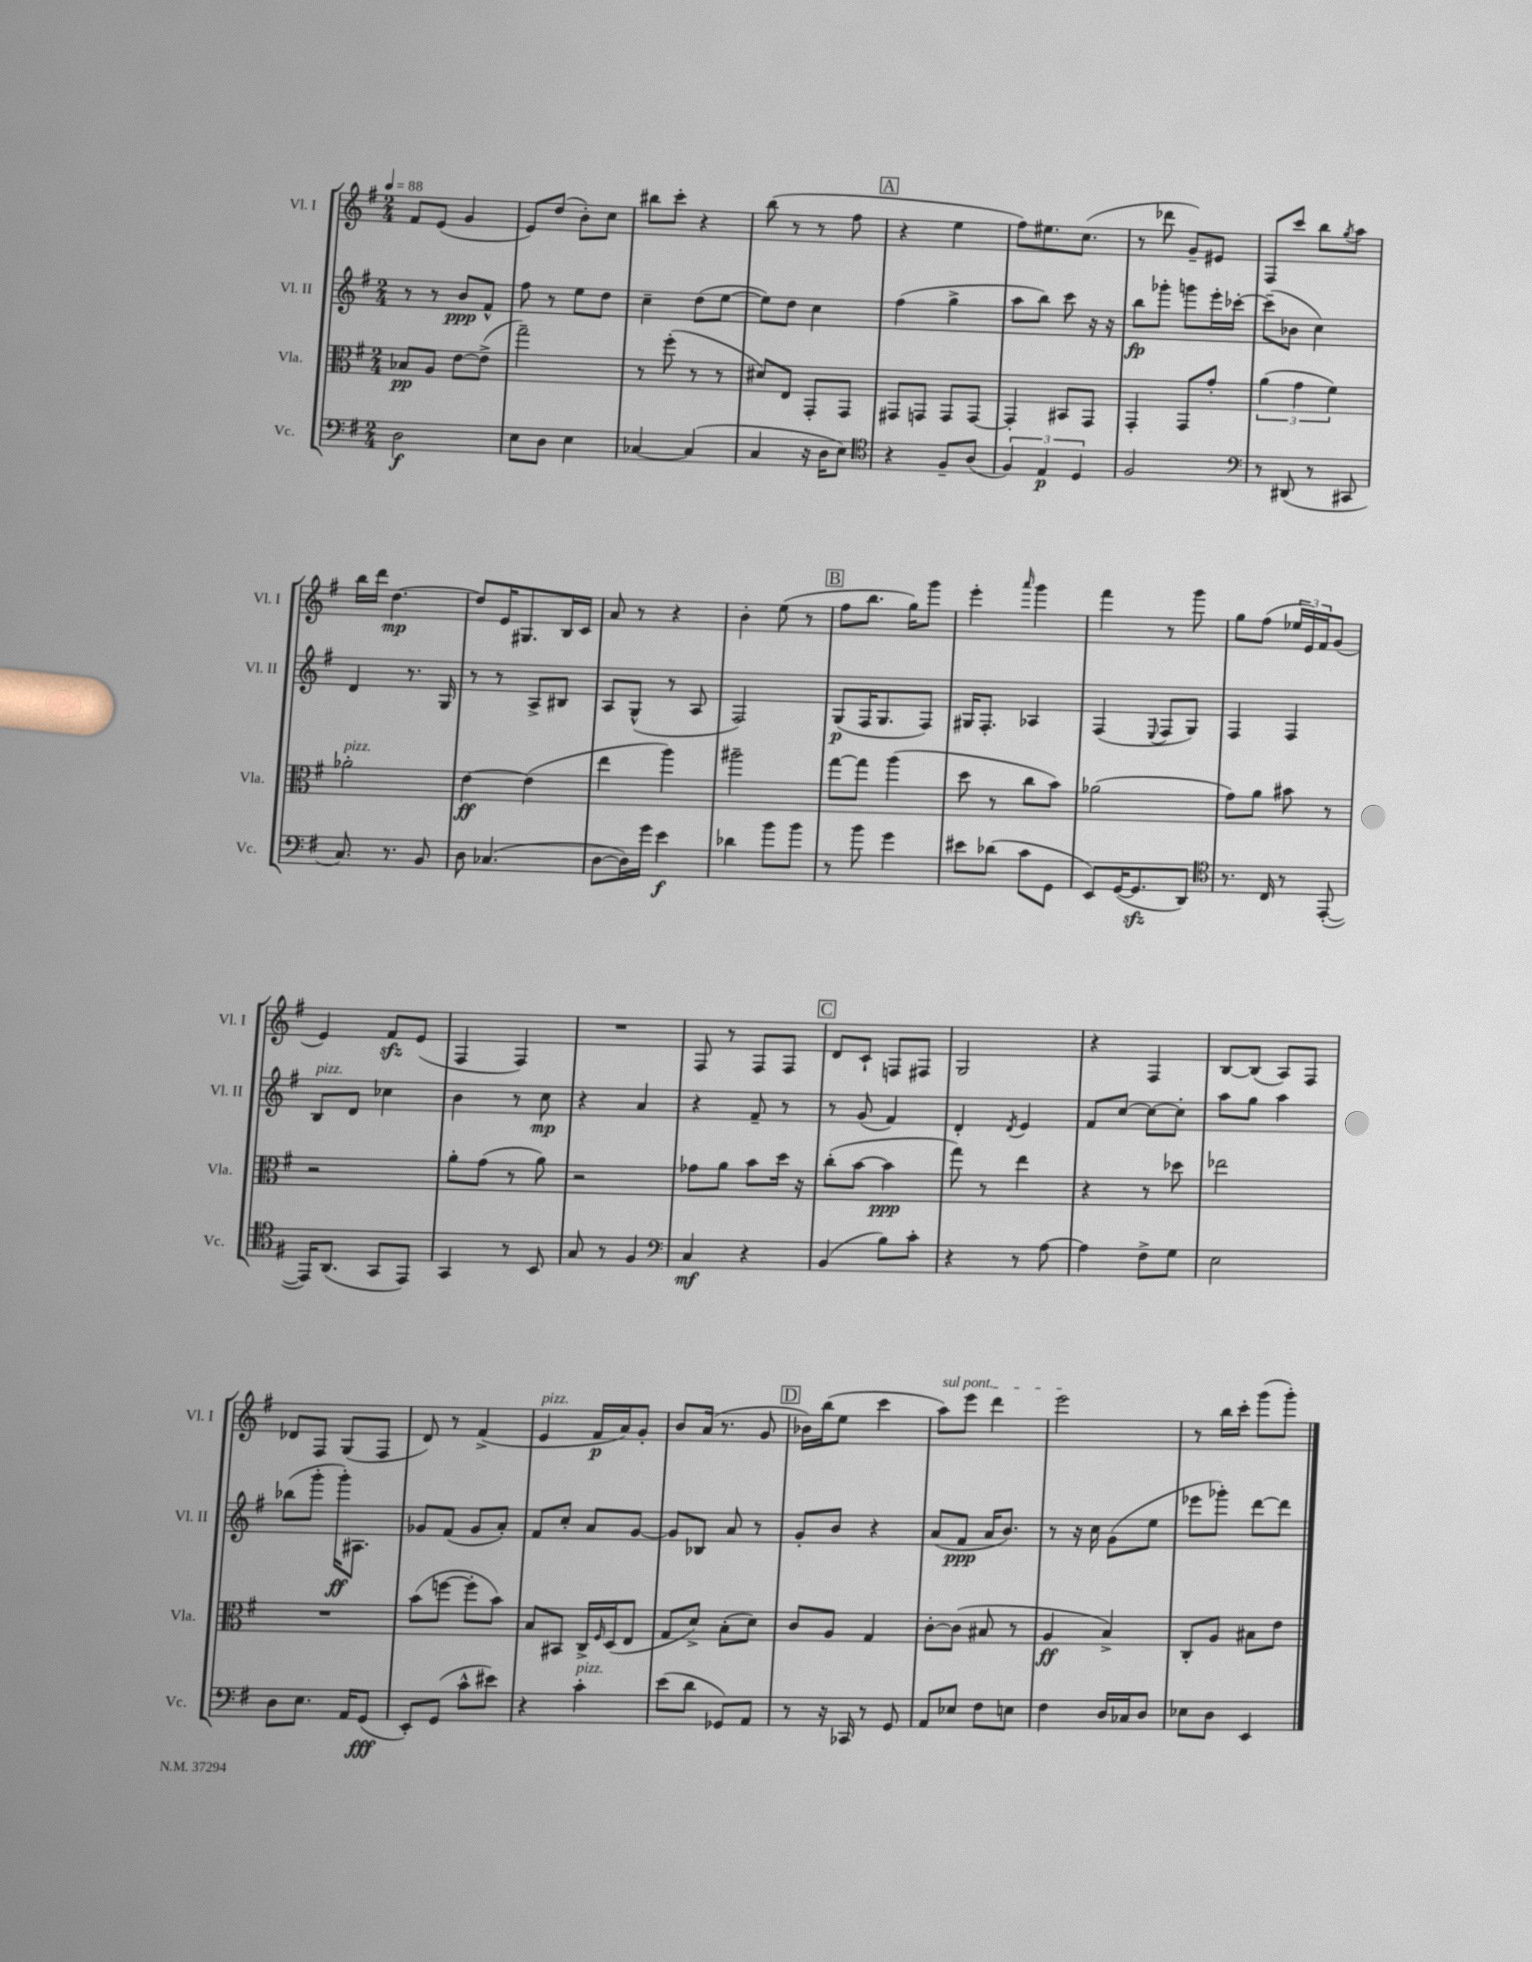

**kern	**dynam	**kern	**dynam	**kern	**dynam	**kern	**dynam
*part4	*part4	*part3	*part3	*part2	*part2	*part1	*part1
*staff4	*staff4	*staff3	*staff3	*staff2	*staff2	*staff1	*staff1
*I"Vc.	*	*I"Vla.	*	*I"Vl. II	*	*I"Vl. I	*
*I'Vc.	*	*I'Vla.	*	*I'Vl. II	*	*I'Vl. I	*
*clefF4	*	*clefC3	*	*clefG2	*	*clefG2	*
*k[f#]	*	*k[f#]	*	*k[f#]	*	*k[f#]	*
*M2/4	*	*M2/4	*	*M2/4	*	*M2/4	*
*MM88	*	*MM88	*	*MM88	*	*MM88	*
=1	=1	=1	=1	=1	=1	=1	=1
2D\	f	8B-X/L	pp	8r	.	8f#/L	.
.	.	8A/J	.	8r	.	(8e/J	.
.	.	[8e\L	.	8b/L	ppp	4g/	.
.	.	(8e^\J]	.	8f#^^/J	.	.	.
=2	=2	=2	=2	=2	=2	=2	=2
8E\L	.	2gg~\)	.	8ff#\	.	8e/L)	.
8D\J	.	.	.	8r	.	(8dd/J	.
4E\	.	.	.	8ee\L	.	8b'\L)	.
.	.	.	.	8dd\J	.	8cc\J	.
=3	=3	=3	=3	=3	=3	=3	=3
[4C-X/	.	8r	.	4cc~\	.	8bb#X\L	.
.	.	(8ff#'\	.	.	.	8ccc'\J	.
(4C-/]	.	8r	.	(8dd\L	.	4r	.
.	.	8r	.	[8ee\J	.	.	.
=4	=4	=4	=4	=4	=4	=4	=4
4C/	.	8d#X/L)	.	8ee\L])	.	(8bb\	.
.	.	8E/J	.	8dd\J	.	8r	.
16r	.	8GG'/L	.	4cc\	.	8r	.
16D\KL	.	.	.	.	.	.	.
8E\J)	.	8GG/J	.	.	.	8ff#\	.
!!LO:REH:place=s1:t=A
=5	=5	=5	=5	=5	=5	=5	=5
*clefC4	*	*	*	*	*	*	*
4r	.	8GG#X/L	.	(4ff#\	.	4r	.
.	.	8GGn/J	.	.	.	.	.
8F#~/L	.	8GG/L	.	4gg^\	.	4ee\	.
(8A/J	.	[8GG/J	.	.	.	.	.
=6	=6	=6	=6	=6	=6	=6	=6
6F#/)	.	4GG'/]	.	8aa\L	.	8ff#\L)	.
.	.	.	.	8bb\J)	.	8.ee#X\	.
6E/	p	.	.	.	.	.	.
.	.	8BB#X/L	.	8ccc\	.	.	.
.	.	.	.	.	.	(8.cc\J	.
6D/	.	.	.	.	.	.	.
.	.	8GG/J	.	16r	.	.	.
.	.	.	.	16r	.	.	.
=7	=7	=7	=7	=7	=7	=7	=7
2F#/	.	4GG'/	.	8bb\L	fp	8r	.
.	.	.	.	8ggg-X'\J	.	8ddd-X\	.
.	.	8GG/L	.	8gggn\L	.	8g~/L)	.
.	.	8g'/J	.	16eee'\L	.	8e#X/J	.
.	.	.	.	[16ccc-X'\JJ	.	.	.
=8	=8	=8	=8	=8	=8	=8	=8
*clefF4	*	*	*	*	*	*	*
8r	.	(6a\	.	(8ccc-~\L]	.	8F#/L	.
(8DD#X/	.	.	.	8b-X\J	.	8ccc/J	.
.	.	6g\	.	.	.	.	.
8r	.	.	.	4cc\)	.	8bb\L	.
.	.	6f#\)	.	.	.	.	.
.	.	.	.	.	.	8qgg/	.
8CC#X/	.	.	.	.	.	8aa\J	.
!!LO:LB:g=z
=9	=9	=9	=9	=9	=9	=9	=9
!	!	!LO:TX:a:i:t=pizz.	!	!	!	!	!
8.C/)	.	2a-X'\	.	4d/	.	16bb\LL	.
.	.	.	.	.	.	16ddd\JJ	.
.	.	.	.	.	.	[4.dd\	mp
8.r	.	.	.	.	.	.	.
.	.	.	.	8.r	.	.	.
8BB/	.	.	.	.	.	.	.
.	.	.	.	16G/	.	.	.
=10	=10	=10	=10	=10	=10	=10	=10
8D\	.	[4e\	ff	8r	.	8dd/L]	.
(4.C-X/	.	.	.	8r	.	16e/K	.
.	.	.	.	.	.	8.G#X/	.
.	.	(4e\]	.	8A^/L	.	.	.
.	.	.	.	8B#X/J	.	16B/L	.
.	.	.	.	.	.	16c/JJ	.
=11	=11	=11	=11	=11	=11	=11	=11
[8D\L	.	4ee\	.	8A/L	.	8a/	.
16D\L])	.	.	.	(8G^^/J	.	8r	.
16g\JJ	.	.	.	.	.	.	.
4e\	f	4aa\)	.	8r	.	4r	.
.	.	.	.	8A/	.	.	.
=12	=12	=12	=12	=12	=12	=12	=12
4d-X\	.	2aa#X~\	.	2F#/)	.	4b'\	.
8b\L	.	.	.	.	.	(8ee\	.
8b\J	.	.	.	.	.	8r	.
!!LO:REH:place=s1:t=B
=13	=13	=13	=13	=13	=13	=13	=13
8r	.	[8gg\L	.	(8G/L	p	8ff#\L	.
8b\	.	8gg\J]	.	16F#/K	.	8.bb\J	.
.	.	.	.	8.G/	.	.	.
4g\	.	(4aa\	.	.	.	.	.
.	.	.	.	.	.	16gg\KL)	.
.	.	.	.	8F#/J)	.	8ggg\J	.
=14	=14	=14	=14	=14	=14	=14	=14
8e#X\L	.	8dd\	.	16G#X/KL	.	4eee'\	.
.	.	.	.	8.F#'/J	.	.	.
(8d-X\J	.	8r	.	.	.	.	.
.	.	.	.	.	.	16qqaaa/	.
8c\L	.	8cc\L	.	4A-X/	.	4ggg\	.
8GG\J	.	8b\J)	.	.	.	.	.
=15	=15	=15	=15	=15	=15	=15	=15
8EE/L)	.	(2a-X\	.	(4F#/	.	4fff#\	.
([16GG/K	.	.	.	.	.	.	.
8.GGzz/]	.	.	.	.	.	.	.
.	.	.	.	8qqE/	.	.	.
.	.	.	.	8F#/L	.	8r	.
8DD/J)	.	.	.	8G/J)	.	8ggg\	.
=16	=16	=16	=16	=16	=16	=16	=16
*clefC4	*	*	*	*	*	*	*
8.r	.	8g\L)	.	4F#/	.	8gg\L	.
.	.	8a\J	.	.	.	(8ff#\J	.
16C/	.	.	.	.	.	.	.
8r	.	8b#X\	.	4F#/	.	24ee-X/LL	.
.	.	.	.	.	.	24e/)	.
.	.	.	.	.	.	24f#/J	.
([8EE'/	.	8r	.	.	.	(8g/J	.
!!LO:LB:g=z
=17	=17	=17	=17	=17	=17	=17	=17
!	!	!	!	!LO:TX:a:i:t=pizz.	!	!	!
16EE/KL])	.	2r	.	8B/L	.	4e/)	.
(8.AA/J	.	.	.	.	.	.	.
.	.	.	.	8d/J	.	.	.
8GG/L	.	.	.	4cc-X\	.	8f#zz/L	.
8EE/J)	.	.	.	.	.	(8e/J	.
=18	=18	=18	=18	=18	=18	=18	=18
4GG/	.	8a'\L	.	4b\	.	4F#/	.
.	.	(8g\J	.	.	.	.	.
8r	.	8r	.	8r	.	4F#/)	.
8BB/	.	8a\)	.	8cc\	mp	.	.
=19	=19	=19	=19	=19	=19	=19	=19
8G/	.	2r	.	4r	.	2r	.
8r	.	.	.	.	.	.	.
4F#/	.	.	.	4a/	.	.	.
=20	=20	=20	=20	=20	=20	=20	=20
*clefF4	*	*	*	*	*	*	*
4C/	mf	8g-X\L	.	4r	.	8F#/	.
.	.	8a\J	.	.	.	8r	.
4r	.	8b\L	.	8f#~/	.	8F#/L	.
.	.	16dd\Jk	.	8r	.	8F#/J	.
.	.	16r	.	.	.	.	.
!!LO:REH:place=s1:t=C
=21	=21	=21	=21	=21	=21	=21	=21
(4BB/	.	(8cc'\L	.	8r	.	8d/L	.
.	.	[8b\J	.	(8g/	.	8c`/J	.
8B\L)	.	4b\]	ppp	4f#/)	.	8Fn/L	.
8c'\J	.	.	.	.	.	8F#X/J	.
=22	=22	=22	=22	=22	=22	=22	=22
4r	.	8gg\)	.	4d'/	.	2G/	.
.	.	8r	.	.	.	.	.
.	.	.	.	8qd/	.	.	.
8r	.	4ee\	.	4e/	.	.	.
[8A\	.	.	.	.	.	.	.
=23	=23	=23	=23	=23	=23	=23	=23
4A\]	.	4r	.	8f#/L	.	4r	.
.	.	.	.	[8cc/J	.	.	.
8F#^\L	.	8r	.	8cc\L_	.	4F#/	.
8G\J	.	8dd-X\	.	8cc'\J]	.	.	.
=24	=24	=24	=24	=24	=24	=24	=24
2E\	.	2ee-X\	.	8aa\L	.	[8B/L	.
.	.	.	.	8gg\J	.	(8B/J]	.
.	.	.	.	4aa\	.	8A/L)	.
.	.	.	.	.	.	8F#/J	.
!!LO:LB:g=z
=25	=25	=25	=25	=25	=25	=25	=25
8D\L	.	2r	.	(8bb-X\L	.	8d-X/L	.
8.E\J	.	.	.	8ggg'\J	.	8F#/J	.
.	.	.	.	16ggg'\KL)	ff	(8G/L	.
16AA/KL	.	.	.	8.A#X\J	.	.	.
(8GG/J	fff	.	.	.	.	8F#/J	.
=26	=26	=26	=26	=26	=26	=26	=26
8EE'/L)	.	(8b\L	.	8g-X/L	.	8d/)	.
(8GG/J	.	[8ffn\J	.	(8f#/J	.	8r	.
8c^^\L	.	8ff'\L]	.	8g-/L	.	(4f#^/	.
8e#X\J)	.	8b\J)	.	8a'/J)	.	.	.
=27	=27	=27	=27	=27	=27	=27	=27
!	!	!	!	!	!	!LO:TX:a:i:t=pizz.	!
4r	.	8B/L	.	8f#/L	.	4e/	.
.	.	8BB#X/J	.	8cc'/J	.	.	.
!LO:TX:a:i:t=pizz.	!	!	!	!	!	!	!
4c'\	.	16C^/LL	.	8a/L	.	16f#/LL	p
.	.	16qqF#/	.	.	.	.	.
.	.	(16D/J	.	.	.	16a/J)	.
.	.	8E/J	.	[8g/J	.	8g'/J	.
=28	=28	=28	=28	=28	=28	=28	=28
(8e\L	.	8G/L	.	8g/L]	.	8b/L	.
8d\J	.	8d^/J)	.	8B-X/J	.	(16a/Jk	.
.	.	.	.	.	.	8.r	.
8GG-X/L)	.	(8B'\L	.	8a/	.	.	.
8AA/J	.	8d\J)	.	8r	.	8g/	.
!!LO:REH:place=s1:t=D
=29	=29	=29	=29	=29	=29	=29	=29
8r	.	8c/L	.	8g'/L	.	16b-X\LL)	.
.	.	.	.	.	.	(16bb\J	.
16r	.	8A/J	.	8b/J	.	8ee\J	.
16CC-X/	.	.	.	.	.	.	.
8r	.	4G/	.	4r	.	4ccc\	.
8GG/	.	.	.	.	.	.	.
=30	=30	=30	=30	=30	=30	=30	=30
!	!	!	!	!	!	!LO:TX:a:i:t=sul pont.	!
8AA/L	.	[8c'\L	.	(8a/L	.	8aa\L)	.
8E-X/J	.	(8c\J]	.	8f#/J	ppp	8eee\J	.
8F#\L	.	8B#X/	.	16a/KL	.	4ddd\	.
.	.	.	.	8.b/J)	.	.	.
8En\J	.	8r	.	.	.	.	.
=31	=31	=31	=31	=31	=31	=31	=31
4F#\	.	4A/	ff	8r	.	2eee\	.
.	.	.	.	16r	.	.	.
.	.	.	.	16cc\	.	.	.
16D/LL	.	4B^/)	.	(8g\L	.	.	.
16C-X/J	.	.	.	.	.	.	.
8D/J	.	.	.	8ee\J	.	.	.
=32	=32	=32	=32	=32	=32	=32	=32
8E-X\L	.	8C'/L	.	8eee-X\L	.	8r	.
8D\J	.	8A/J	.	8ggg-X'\J)	.	16bb\LL	.
.	.	.	.	.	.	16ccc'\JJ	.
4EE/	.	8B#X\L	.	[8ddd\L	.	(8ggg\L	.
.	.	8e\J	.	8ddd\J]	.	8ggg'\J)	.
==	==	==	==	==	==	==	==
*-	*-	*-	*-	*-	*-	*-	*-
